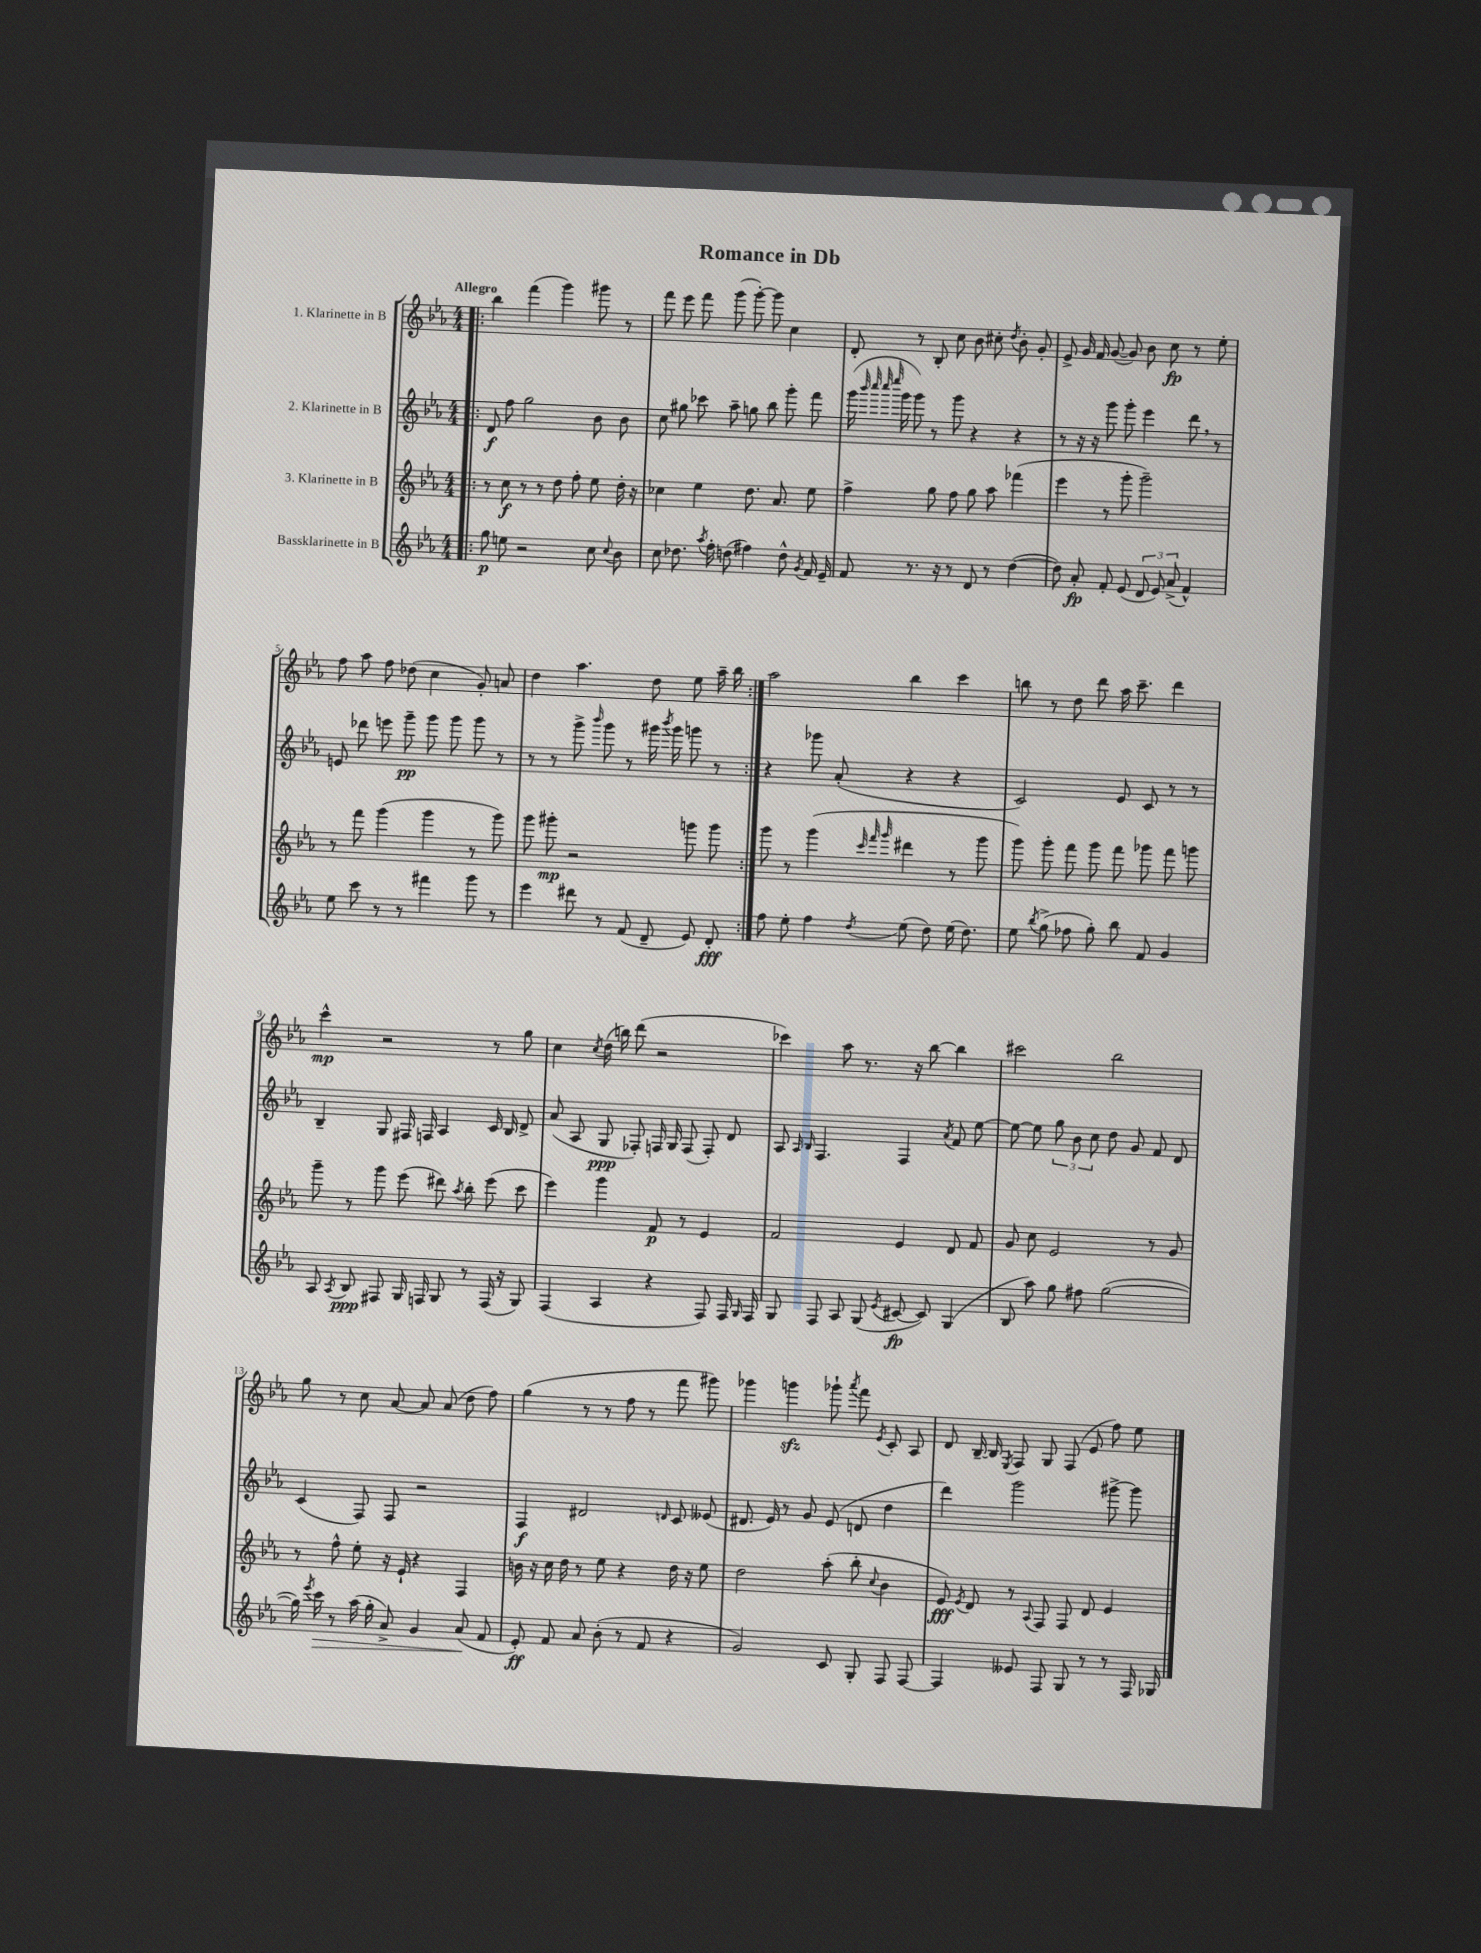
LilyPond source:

\header { title = "Romance in Db" }
<<
\new StaffGroup <<
\new Staff = "s0" \with { instrumentName = "1. Klarinette in B" } {
    \clef treble \key ees \major \numericTimeSignature \time 4/4 \tempo "Allegro"
    \autoBeamOff \repeat volta 2 { \bar ".|:" bes''4 f'''4( g'''4) gis'''8 r8 |
    f'''8 ees'''8 f'''8 g'''8( g'''8~-.) g'''8 c''4 |
    d'8-. r8 bes8-. c''8 bes'8 cis''8-. \acciaccatura { d''8 } bes'8-. g'8-. |
    ees'8-> g'16 f'16 g'8~( g'8) bes'8 c''8\fp r8 ees''8-. |
    f''8 aes''8 f''8 des''8( c''4 g'8-.) a'8 |
    d''4 aes''4. d''8 ees''8 aes''16-- bes''16 | }
    aes''2 bes''4 c'''4 |
    b''8 r8 d''8 d'''8 aes''16 c'''8.-- d'''4 |
    c'''4-^\mp r2 r8 g''8 |
    c''4 \acciaccatura { c''8 } d''16( b''16) d'''8( r2 |
    ces'''4) aes''8 r8. r16 bes''8~ bes''4 |
    cis'''2 bes''2 |
    g''8 r8 c''8 aes'8~ aes'8 aes'8( d''8 f''8) |
    g''4( r8 r8 f''8 r8 f'''8 gis'''8) |
    ges'''4 g'''4\sfz ges'''8-! \acciaccatura { aes'''8 } f'''8 \acciaccatura { ees'8 } c'8-. aes8 |
    d'8 bes16~-- bes16 \acciaccatura { ees8 } f8 g8 f8( ees'8 f''8) ees''8 \bar "|." |
}
\new Staff = "s1" \with { instrumentName = "2. Klarinette in B" } {
    \clef treble \key ees \major \numericTimeSignature \time 4/4
    \autoBeamOff \repeat volta 2 { \bar ".|:" d'8\f f''8 g''2 bes'8 bes'8 |
    c''8 gis''8 ces'''8 aes''8-- g''8 bes''8 g'''8-. f'''8 |
    g'''16( \grace { bes'''32 c''''32 c''''32 ees''''32 } g'''16 g'''8) r8 g'''8 r4 r4 |
    r8 r16 r16 g'''8 g'''8-. ees'''4 d'''8 \breathe r8 |
    e'8 des'''8 e'''8 g'''8--\pp g'''8 g'''8 g'''8 r8 |
    r8 r8 g'''8-> \grace { bes'''16 } g'''8 r8 gis'''16 \acciaccatura { bes'''8 } gis'''16 g'''8 r8 | }
    r4 ges'''8 aes'8-.( r4 r4 |
    c'2) ees'8 c'8 r8 r8 |
    bes4-- g8 fis16 f16 aes4 c'16 bes16 d'8-> |
    aes'8( aes8 g8\ppp fes8-.) f16 g16 f8( f8-.) d'8 |
    aes8 \grace { aes16 bes16 } f4. f4 \acciaccatura { aes'8 } f'8 ees''8~ |
    ees''8~ ees''8 \tuplet 3/2 { g''8 bes'8 c''8 } d''8 g'8 f'8 d'8 |
    c'4( f8) f8 r2 |
    f4\f dis'2 \grace { d'16 } c'8 eeses'8( |
    dis'8. ees'16) r8 g'8 ees'8( d'8 d''4 |
    d'''4) g'''2 gis'''8~-> gis'''8 \bar "|." |
}
\new Staff = "s2" \with { instrumentName = "3. Klarinette in B" } {
    \clef treble \key ees \major \numericTimeSignature \time 4/4
    \autoBeamOff \repeat volta 2 { \bar ".|:" r8 c''8\f r8 r8 d''8 f''8-. ees''8 d''16-. r16 |
    ces''4 ees''4 d''8. aes'8. ees''8 |
    f''4-> g''8 f''8 g''8 aes''8 fes'''4( |
    ees'''4 r8 g'''8-. g'''2--) |
    r8 f'''8 g'''4( g'''4 r8 g'''8) |
    g'''8 gis'''8-.\mp r2 g'''8 g'''8 | }
    g'''8 r8 g'''4( \grace { c'''32 f'''32 g'''32 } dis'''4 r8 g'''8 |
    g'''8) g'''8-. f'''8 g'''8 f'''8 ges'''8 f'''8 g'''8 |
    g'''8-- r8 g'''8 ees'''8( dis'''8) \acciaccatura { aes''8 } bes''8-. ees'''8( c'''8 |
    ees'''4) g'''4 f'8\p r8 ees'4 |
    f'2 ees'4 d'8 f'8 |
    g'8 c''8 ees'2 r8 g'8 |
    r8 f''8-^ ees''8-. r16 ees'16-! r4 f4 |
    b'16 r16 c''16 d''16 r8 ees''8 r4 d''16 r16 ees''8 |
    d''2 aes''8-.( bes''8-. \appoggiatura { c''8 } bes'4 |
    ees'8\fff) \acciaccatura { ees'8 } d'8 r8 \appoggiatura { aes8 } f8 f8 d'8 ees'4 \bar "|." |
}
\new Staff = "s3" \with { instrumentName = "Bassklarinette in B" } {
    \clef treble \key ees \major \numericTimeSignature \time 4/4
    \autoBeamOff \repeat volta 2 { \bar ".|:" g''8\p e''8 r2 c''8 \appoggiatura { c''8 } bes'8 |
    c''8 des''8. \acciaccatura { aes''8 } f''16-. d''8( fis''4) d''8-^ \acciaccatura { g'8 } f'16 ees'16-- |
    f'8 r8. r16 r8 d'8 r8 d''4~( |
    d''8) aes'8-.\fp f'8-. ees'8( \tuplet 3/2 { d'8 ees'8) aes'8->( } f'4-^) |
    ees''8 c'''8 r8 r8 fis'''4 g'''8 r8 |
    ees'''4 dis'''8 r8 f'8( d'8-- ees'8) d'8-.\fff | }
    f''8 ees''8-. f''4 \acciaccatura { d''8 } ees''8( d''8) ees''16( d''8.) |
    ees''8 \acciaccatura { bes''8 } g''8->( fes''8 g''8-.) bes''8 f'8 g'4 |
    aes8 \acciaccatura { aes8 } bes8\ppp fis8 g16 f16 g8 r8 f16( r16 g8) |
    f4( aes4 r4 f8) f16 \grace { g16 } f16 |
    g8 f8 aes8 g8( \acciaccatura { ees'8 } cis'8~\fp cis'8) g4( |
    bes8 aes''8) g''8 fis''8 g''2~( |
    g''16) \acciaccatura { ees'''8 } c'''16\> r8 aes''16( g''16-. aes'8->) g'4 aes'8\!( f'8 |
    ees'8-.\ff) f'8 aes'8 bes'8-.( r8 f'8 r4 |
    g'2) c'8 g8-. f8 f8~ |
    f4 eeses'8 f8 g8 r8 r8 f16 ges16 \bar "|." |
}
>>
>>
